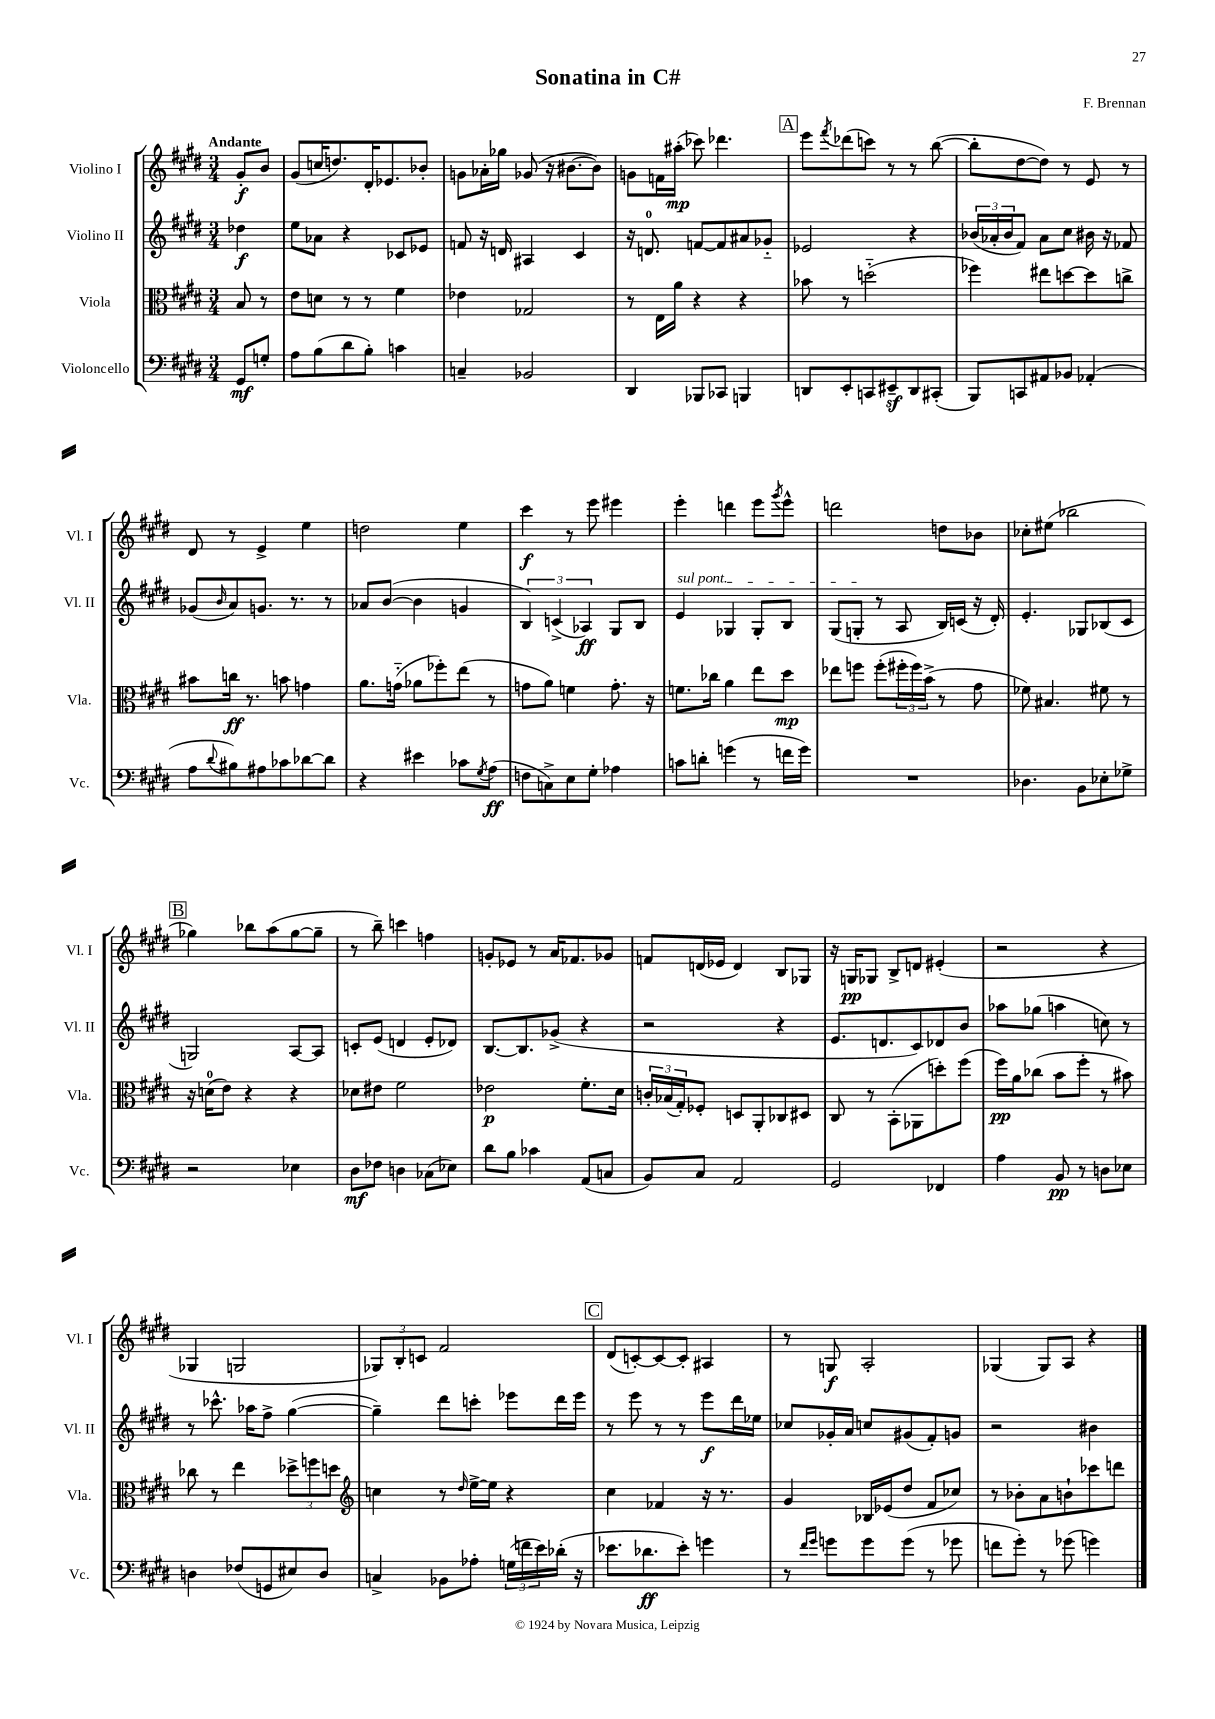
\header { title = "Sonatina in C#" composer = "F. Brennan" }
<<
\new StaffGroup <<
\new Staff = "s0" \with { instrumentName = "Violino I" shortInstrumentName = "Vl. I" } {
    \clef treble \key e \major \numericTimeSignature \time 3/4 \partial 4 \tempo "Andante"
    gis'8-.\f b'8 |
    gis'8( c''16 d''8.) dis'16-. ees'8. bes'8-. |
    g'8 aes'16-. ges''16 ges'8( r16 bis'8.~ bis'8) |
    g'8 f'16 ais''16-.\mp( ces'''8) des'''4. |
    \mark \markup { \box "A" } e'''8 \acciaccatura { fis'''8 } des'''8( c'''8) r8 r8 b''8~( |
    b''8-. dis''8~ dis''8) r8 e'8 r8 |
    dis'8 r8 e'4-> e''4 |
    d''2 e''4 |
    cis'''4\f r8 e'''8 eis'''4 |
    e'''4-. d'''4 e'''8 \acciaccatura { gis'''8 } e'''8-^ |
    d'''2 d''8 bes'8 |
    ces''8-. eis''8( bes''2 |
    \mark \markup { \box "B" } ges''4) bes''8 a''8( ges''8~ ges''8-- |
    r8 b''8--) c'''4 f''4 |
    g'8-. ees'8 r8 a'16 fes'8. ges'8 |
    f'8 d'16( ees'16 d'4) b8 ges8 |
    r16 g16\pp ges8 b8-> d'8 eis'4-.( |
    r2 r4 |
    ges4 g2 |
    \tuplet 3/2 { ges8) b8-. c'8 } fis'2 |
    \mark \markup { \box "C" } dis'8( c'8~-.) c'8~ c'8-. ais4 |
    r8 g8\f a2-. |
    ges4( ges8) a8 r4 \bar "|." |
}
\new Staff = "s1" \with { instrumentName = "Violino II" shortInstrumentName = "Vl. II" } {
    \clef treble \key e \major \numericTimeSignature \time 3/4 \partial 4
    des''4\f |
    e''8 aes'8 r4 ces'8 ees'8 |
    f'8 r16 d'16 ais4 cis'4 |
    r16 d'8.-0 f'8~ f'8 ais'8 ges'8-_ |
    \mark \markup { \box "A" } ees'2 r4 |
    \tuplet 3/2 { bes'16( aes'16-. bes'16 } fis'8) aes'8 cis''8 bis'16 r16 fes'8 |
    ges'8( \grace { b'16 } a'8) g'8. r8. r8 |
    aes'8 b'8~( b'4 g'4 |
    \tuplet 3/2 { b4) c'4->( aes4\ff) } gis8 b8 |
    \once \override TextSpanner.bound-details.left.text = \markup { \italic "sul pont." } e'4\startTextSpan ges4 ges8-. b8 |
    gis8( g8-.\stopTextSpan r8 a8 b16) c'16( r16 dis'16-.) |
    e'4.-. ges8 bes8( cis'8 |
    \mark \markup { \box "B" } g2) a8~ a8 |
    c'8-. e'8( d'4 e'8-. des'8) |
    b8.~ b8. ges'8->( r4 |
    r2 r4 |
    e'8. d'8. cis'8) des'8 b'8 |
    aes''8 ges''8( a''4 c''8) r8 |
    r8 ces'''8.-^ aes''16 fis''8-> gis''4~( |
    gis''4--) dis'''8 c'''8-. ees'''8 dis'''16 ees'''16 |
    \mark \markup { \box "C" } r8 e'''8 r8 r8 e'''8\f dis'''16 ees''16 |
    ces''8 ges'16-. a'16 c''8 gis'8( fis'8-.) g'8 |
    r2 bis'4 \bar "|." |
}
\new Staff = "s2" \with { instrumentName = "Viola" shortInstrumentName = "Vla." } {
    \clef alto \key e \major \numericTimeSignature \time 3/4 \partial 4
    b8 r8 |
    e'8 d'8 r8 r8 fis'4 |
    ees'4 ges2 |
    r8 e16 a'16 r4 r4 |
    \mark \markup { \box "A" } bes'8 r8 d''2-_( |
    fes''4) eis''8 d''8~ d''8 c''8-> |
    bis'8 c''16\ff r8. b'8 g'4 |
    a'8. g'16-_( aes'8 fes''8-.) e''8( r8 |
    g'8 a'8) f'4 g'8.-. r16 |
    f'8. ces''16 a'4 e''8 dis''8\mp |
    ees''8 f''8 f''8-.( \tuplet 3/2 { fis''16-. fis''16) b'16->( } r8 gis'8 |
    fes'8) bis4. fis'8 r8 |
    \mark \markup { \box "B" } r16 d'16-0( e'8) r4 r4 |
    des'8 eis'8 fis'2 |
    ees'2\p fis'8.-. dis'16 |
    \tuplet 3/2 { c'16-. bes16( gis16-.) } fes8-. d8 a,8-. ces8 dis8 |
    cis8 r8 b,8-.( aes,8 d''8-.) fis''8( |
    fis''16\pp) a'16 ces''8( b'8 fis''8-. r8 bis'8) |
    ces''8 r8 e''4 \tuplet 3/2 { des''8-> f''8 d''8 } |
    \clef treble c''4 r8 \grace { dis''16 } e''16~-> e''16 r4 |
    \mark \markup { \box "C" } cis''4 fes'4 r16 r8. |
    gis'4 bes16 ees'16( dis''8 fis'8 ces''8) |
    r8 bes'8-. a'8 b'8-! ces'''8 d'''8 \bar "|." |
}
\new Staff = "s3" \with { instrumentName = "Violoncello" shortInstrumentName = "Vc." } {
    \clef bass \key e \major \numericTimeSignature \time 3/4 \partial 4
    gis,8\mf g8-. |
    a8 b8( dis'8 b8-.) c'4 |
    c4-- bes,2 |
    dis,4 bes,,8 ces,8 b,,4 |
    \mark \markup { \box "A" } d,8 e,8-. c,8 eis,8--\sf d,8 cis,8-.( |
    b,,8) c,8 ais,8 bes,8 aes,4-.( |
    a8 \appoggiatura { dis'8 } bis8) ais8 ces'8 des'8~ des'8 |
    r4 eis'4 ces'8 \acciaccatura { gis8 } a8\ff( |
    f8 c8->) e8 gis8-. aes4 |
    c'8 d'8-. g'4( r8 f'16 g'16) |
    R2. |
    des4. b,8 ees8-. ges8-> |
    \mark \markup { \box "B" } r2 ees4 |
    dis8\mf fes8 d4 ces8( ees8) |
    dis'8 b8 ces'4 a,8( c8 |
    b,8) cis8 a,2 |
    gis,2 fes,4 |
    a4 b,8\pp r8 d8 ees8 |
    d4 fes8( g,8 eis8) d8 |
    c4-> bes,8 aes8-. \tuplet 3/2 { g16( f'16 e'16) } des'16-.( r16 |
    \mark \markup { \box "C" } ees'8. des'8.\ff ees'8-.) g'4 |
    r8 \grace { fis'16 gis'16 } g'8 g'8 g'8( r8 ges'8 |
    f'8 gis'8-.) r8 ges'8( g'4) \bar "|." |
}
>>
>>
\layout { \context { \Score \remove "Bar_number_engraver" } }
